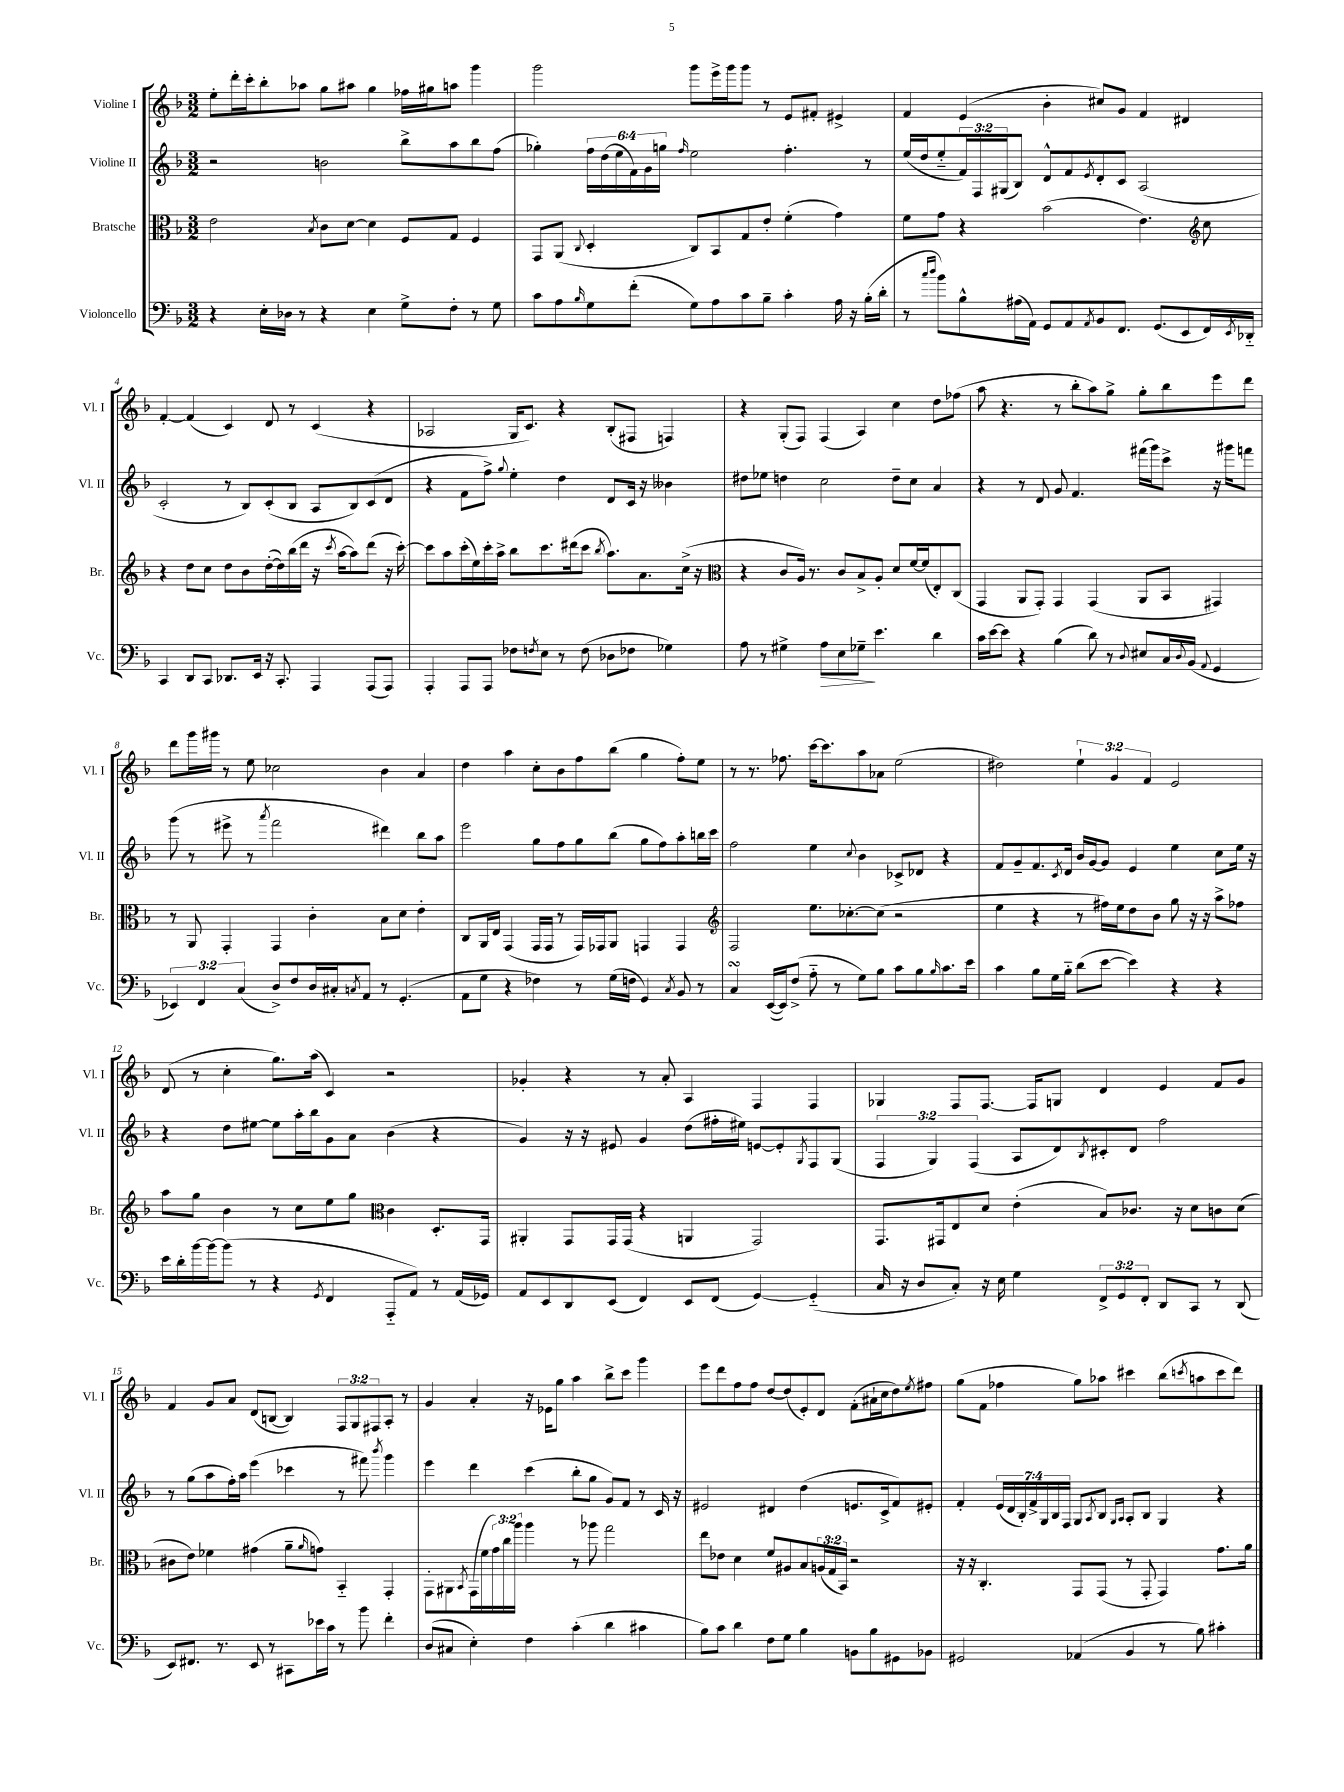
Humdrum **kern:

**kern	**kern	**kern	**kern
*staff4	*staff3	*staff2	*staff1
*clefF4	*clefC3	*clefG2	*clefG2
*k[b-]	*k[b-]	*k[b-]	*k[b-]
*M3/2	*M3/2	*M3/2	*M3/2
4r	2e	2r	8ee'
.	.	.	16ddd'
.	.	.	16ccc'
16E'	.	.	8bb-'
16D-	.	.	.
8r	.	.	8aa-
.	8qB-	.	.
4r	8c	2b	8gg
.	[8d	.	8aa#
4E	4d]	.	4gg
8G^	8F	8bb-^	16ff-
.	.	.	16gg#
8F'	8G	8aa	8aa
8r	4F	8bb-	4ggg
8G	.	(8ff	.
=	=	=	=
8c	8GG	4gg-')	2ggg
8A	(8AA	.	.
16qqB-	8qqC	.	.
8G	4D'	24ff	.
.	.	(24dd	.
.	.	24ee	.
(8f'	.	24f)	.
.	.	24g	.
.	.	24gg	.
.	.	16qqff	.
8G)	8C)	2ee	8ggg
8A	8BB-	.	16eee^
.	.	.	16ggg
8c	8G	.	8ggg
8B-~	8e'	.	8r
4c'	(4f'	4.ff'	8e
.	.	.	8f#'
16A	4g)	.	4e#^
16r	.	.	.
(16B-'	.	8r	.
16d'	.	.	.
=	=	=	=
8r	8f	(16ee	4f
.	.	16dd	.
16qqcc	.	.	.
16qqdd	.	.	.
8b-)	8g	8ee'~	.
8B-^^	4r	24f)	(4e
.	.	24F	.
.	.	(24G#	.
(16A#	.	8B-)	.
16AA)	.	.	.
8GG	(2b-	8d^^	4b-'
8AA	.	8f	.
8qAA	.	8qe	.
8BB-	.	8d'	8cc#)
8.FF	.	8c	8g
.	4.e)	(2A	4f
(8.GG	.	.	.
8EE	.	.	4d#
*	*clefG2	*	*
16FF)	8cc	.	.
8qEE	.	.	.
16DD-'~	.	.	.
=	=	=	=
4CC	4r	2c'	[4f'
8DD	8dd	.	(4f]
8CC	8cc	.	.
8.DD-	8dd	8r	4c)
.	8b-	8B-)	.
16EE	.	.	.
16r	([16dd'	(8c'	8d
8.CC'	16dd])	.	.
.	(16bb-	8B-	8r
.	16ddd	.	.
4AAA	16r	8A	(4c
.	8qccc	.	.
.	[16aa	.	.
.	8aa])	8B-)	.
(8AAA	(8ddd	(8c	4r
8AAA)	16r	8d	.
.	[16ccc')	.	.
=	=	=	=
4AAA'	8ccc]	4r	2A-
.	8aa	.	.
8AAA	(16ccc'	8f	.
.	16ee)	.	.
8AAA	16ccc'	8ff^)	.
.	16aa^	.	.
.	.	8qqgg	.
8F-	8bb-	4ee'	16G
.	.	.	8.c)
8qF	.	.	.
8E	8.ccc	.	.
8r	.	4dd	4r
.	(16ddd#	.	.
(8F	8ccc	.	.
.	8qbb-	.	.
8D-	8.aa)	8d	(8B-'
8F-	.	16c	8F#
.	8.a	16r	.
4G-)	.	4b--	4F)
.	(16cc^	.	.
.	16r	.	.
=	=	=	=
*	*clefC3	*	*
8A	4r	8dd#	4r
8r	.	8ee-	.
4G#^	8c	4dd	(8G'
.	16A)	.	8F)
.	8.r	.	.
8A	.	2cc	(4F
8E	8c	.	.
8G-~	8B-^	.	4A)
4.e	8A'	.	.
.	8d	8dd~	4cc
.	[16f	8cc	.
.	(16f]	.	.
4d	8E')	4a	8dd
.	(8C	.	(8ff-
=	=	=	=
16c	4GG	4r	8aa
[16e	.	.	.
8e]	.	.	4.r
4r	8AA	8r	.
.	8GG')	8d	.
(4B-	4GG	8g	8r
.	.	4.f	8bb-'
8d)	(4GG	.	8aa)
8r	.	.	8gg^
8qqD	.	.	.
8E#	8AA	(16fff#	8gg'
.	.	16ggg)	.
16C	8BB-	8ccc^	8bb-
8qqD	.	.	.
(16BB-	.	.	.
8qqAA	.	.	.
4GG	4GG#)	16r	8eee
.	.	16ggg#	.
.	.	8fff	8ddd
=	=	=	=
6EE-)	8r	(8ggg	8ddd
.	8AA	8r	16ggg
6FF	.	.	.
.	.	.	16ggg#
.	4GG'	8eee#^	8r
(6C	.	.	.
.	.	8r	8ee
.	.	8qaaa	.
8D^)	4GG	2fff	2cc-
8F	.	.	.
16D	4c'	.	.
16C#'	.	.	.
8qC	.	.	.
8AA	.	.	.
8r	8B-	4ddd#)	4b-
(4.GG'	8d	.	.
.	4e'	8bb-	4a
.	.	8aa	.
=	=	=	=
8AA	8C	2eee	4dd
8G	16AA	.	.
.	16E	.	.
4r	(4GG	.	4aa
4F-)	16GG	8gg	8cc'
.	16GG	.	.
.	8r	8ff	8b-
8r	16GG)	8gg	8ff
.	16GG-	.	.
(16G	8AA	(8bb-	(8bb-
16F	.	.	.
4GG)	4GG	8gg	4gg
.	.	8ff)	.
8qC	.	.	.
8BB-	4GG	8aa'	8ff')
8r	.	16bb	8ee
.	.	16ccc	.
=	=	=	=
*	*clefG2	*	*
4C	2F	2ff	8r
.	.	.	8.r
([16EE	.	.	.
16EE])	.	.	8.ff-
(8F^	.	.	.
8A'~	8.ee	4ee	[16ccc
.	.	.	8.ccc]
8r	.	.	.
.	[8.cc-'	.	.
.	.	8qqcc	.
8G)	.	4b-	8aa
8B-	(8cc-]	.	8a-
8c	2r	8c-^	(2ee
8B-	.	8d-	.
16qqB-	.	.	.
8.c	.	4r	.
16e	.	.	.
=	=	=	=
4c	4ee	8f	2dd#)
.	.	8g~	.
8B-	4r	8.f	.
16G	.	.	.
.	.	8qc	.
16B-'~	.	16d	.
(8d	8r	16b-	6ee`
.	.	[16g	.
[8e	16ff#)	8g]	.
.	.	.	6g
.	16ee	.	.
4e])	8dd	4e	.
.	.	.	6f
.	8b-	.	.
4r	8gg	4ee	2e
.	16r	.	.
.	16r	.	.
4r	8aa^	8cc	.
.	8ff-	16ee	.
.	.	16r	.
=	=	=	=
16e	8aa	4r	(8d
16d'	.	.	.
[16b-	8gg	.	8r
16b-_	.	.	.
(8b-]	4b-	8dd	4cc'
8r	.	[8ee#	.
4r	8r	8ee#]	8.gg)
.	8cc	16aa'	.
.	.	16bb-	(16aa
8qGG	.	.	.
4FF	8ee	8g	4c)
.	8gg	8a	.
*	*clefC3	*	*
8AAA'~	4c	(4b-	2r
8AA)	.	.	.
8r	8.D'	4r	.
(16AA	.	.	.
16GG-)	16GG	.	.
=	=	=	=
8AA	4AA#'	4g)	4g-'
8EE	.	.	.
8DD	8GG	16r	4r
.	.	16r	.
(8EE	16GG	8e#	.
.	(16GG	.	.
4FF)	4r	4g	8r
.	.	.	8a'
8EE	4AA	(8dd	4A
(8FF	.	16ff#'	.
.	.	16ee#)	.
[4GG)	2GG)	[8e	4F
.	.	8e']	.
.	.	8qG	.
(4GG'~]	.	8F	4F
.	.	(8G	.
=	=	=	=
16C	8.GG	6F	4G-
16r	.	.	.
8D	.	.	.
.	.	6G)	.
.	16GG#	.	.
8C')	8E	.	8F
.	.	(6F	.
16r	8d	.	[8.F
16E	.	.	.
4G	(4e'	8A	.
.	.	.	16F]
.	.	8d)	8G
.	.	8qB-	.
12FF^	8B-)	8c#'	4d
12GG	.	.	.
.	8.c-	8d	.
12FF'	.	.	.
8DD	.	2ff	4e
.	16r	.	.
8CC	8d	.	.
8r	8c	.	8f
(8DD	(8d	.	8g
=	=	=	=
8EE)	8c#	8r	4f
8.FF#	8e)	(8gg	.
.	4f-	8aa	8g
8.r	.	.	.
.	.	16ff')	8a
.	.	16aa	.
8EE	(4g#	(4eee	(8d
8r	.	.	[8B
8CC#	8a~	4ccc-	4B])
.	16qqa	.	.
16e-	8g)	.	.
16c	.	.	.
8r	4BB-'~	8r	12F
.	.	.	12G
8b-	.	8fff#)	.
.	.	.	12F#
.	.	8qbbb-	.
4f'	4GG'	4ggg	8A'
.	.	.	8r
=	=	=	=
(8D	8GG'	4eee	4g
8C#	8AA#	.	.
.	8qBB-	.	.
4E')	(16GG	4ddd	4a'
.	16f	.	.
.	24g)	.	.
.	24cc	.	.
.	24aa	.	.
4F	4aa	(4ccc	16r
.	.	.	16e-
.	.	.	8gg
(4c'	8r	8bb-'	4aa
.	8aa-	8gg	.
4d	2gg	8g)	8bb-^
.	.	8f	8ccc
4c#	.	8r	4ggg
.	.	16c	.
.	.	16r	.
=	=	=	=
8B-)	8ee	2e#	8eee
8c	8e-	.	8ddd
4d	4d	.	8ff
.	.	.	8ff
8F	8f	4d#	[8dd
8G	8A#	.	(8dd]
4B-	8B-	(4dd	8e')
.	(24A	.	8d
.	24G	.	.
.	24BB-)	.	.
8BB	2r	8.e	(8f'
8B-	.	.	16a#`
.	.	16c^	16cc
8GG#	.	8f)	8dd)
.	.	.	8qee
8BB-	.	8e#'	8ff#
=	=	=	=
2GG#	16r	4f'	(8gg
.	16r	.	.
.	4.C'	.	8f
.	.	(28e	4ff-
.	.	28d	.
.	.	28B-')	.
.	.	28f^	.
.	.	28G	.
.	.	28B-	.
.	.	28F	.
(4AA-	8GG	8G	8gg)
.	.	8qA	.
.	(8GG	8B-	8aa-
.	.	16qqG	.
.	.	16qqA	.
4BB-	8r	8A'	4ccc#
.	8GG'	8B-	.
8r	4GG)	4G	(8bb-
.	.	.	8qccc
8B-)	.	.	8aa
4c#'	8.g	4r	8ccc
.	.	.	8ddd)
.	16a	.	.
==	==	==	==
*-	*-	*-	*-
